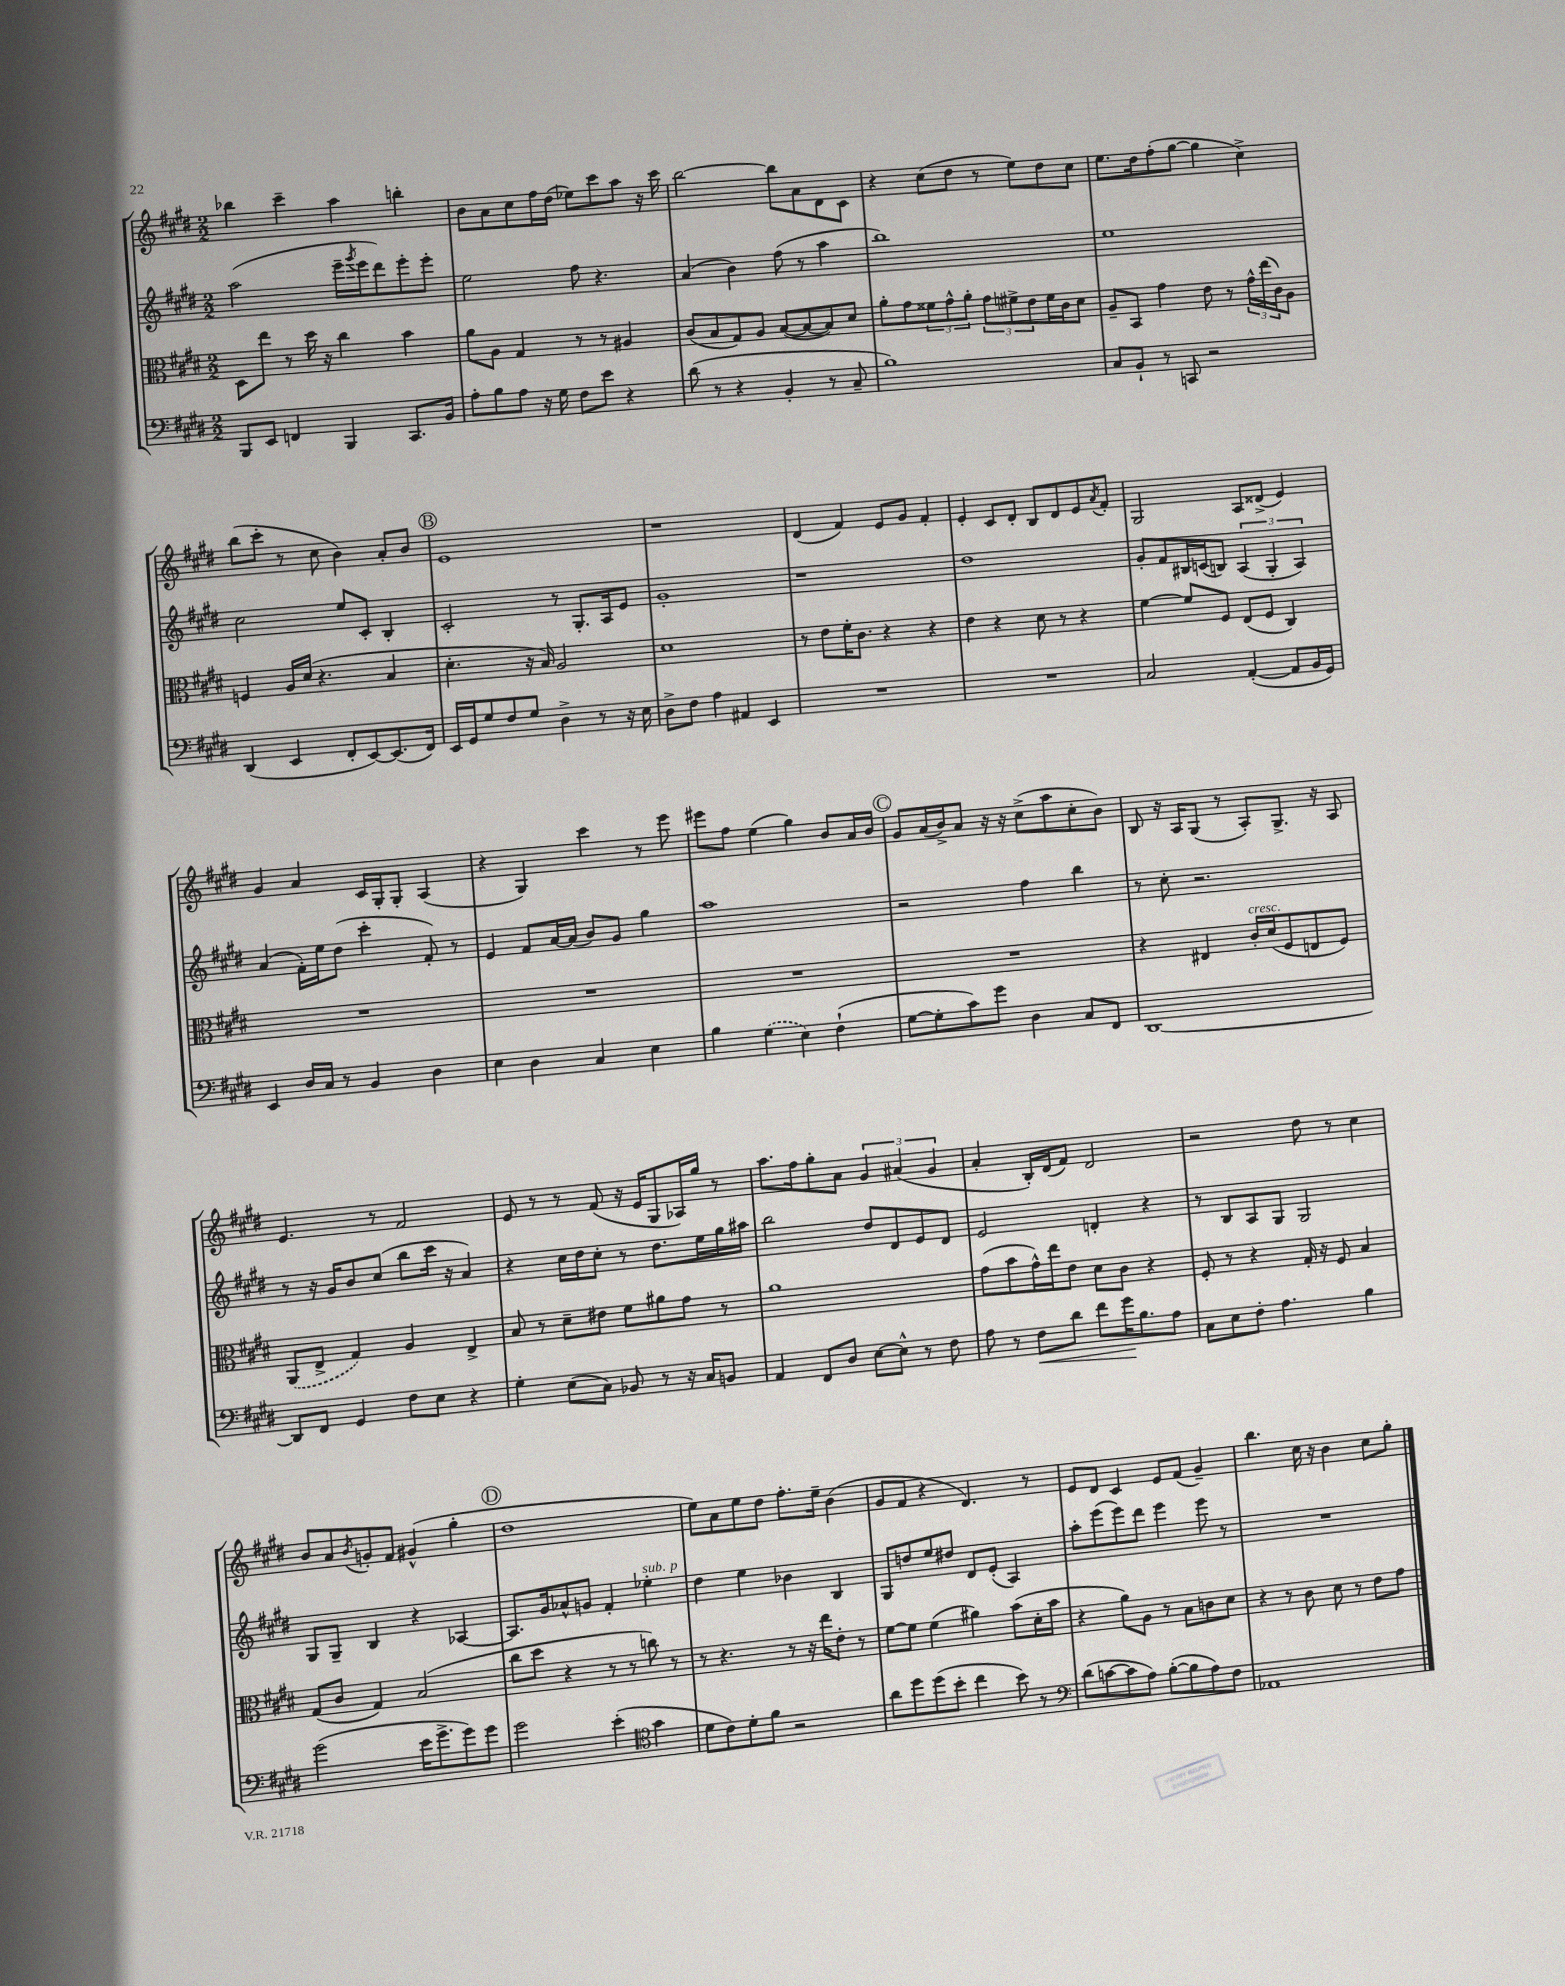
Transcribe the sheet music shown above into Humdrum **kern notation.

**kern	**dynam	**kern	**kern	**kern
*part4	*part4	*part3	*part2	*part1
*staff4	*staff4	*staff3	*staff2	*staff1
*clefF4	*	*clefC3	*clefG2	*clefG2
*k[f#c#g#d#]	*	*k[f#c#g#d#]	*k[f#c#g#d#]	*k[f#c#g#d#]
*M2/2	*	*M2/2	*M2/2	*M2/2
=22	=22	=22	=22	=22
8BBB/L	.	8D#\L	(2aa\	4bb-X\
8EE/J	.	8ee\J	.	.
4FFn/	.	8r	.	4ccc#~\
.	.	16dd#\	.	.
.	.	16r	.	.
4BBB/	.	4cc#\	16eee~\LL	4aa\
.	.	.	8qggg#/	.
.	.	.	16eee\J	.
.	.	.	8ddd#\)	.
8.CC#/L	.	4b\	8eee'\	4bbn'\
.	.	.	8eee'\J	.
16BB/Jk	.	.	.	.
=23	=23	=23	=23	=23
8A'\L	.	8a\L	2ee\	8b\L
8B\	.	8A\J	.	8a\
8A\J	.	4G#/	.	8cc#\
16r	.	.	.	16ff#\L
16G#\	.	.	.	(16dd#\JJ
8F#\L	.	8r	8ff#\	8ee-X\L)
8e\J	.	8r	4.r	8ccc#\
4r	.	4A#X/	.	8aa\J
.	.	.	.	16r
.	.	.	.	16ccc#\
=24	=24	=24	=24	=24
(8d#\	.	(8c#/L	(4a/	[2bb\
8r	.	8B/	.	.
4r	.	8G#/)	4b\)	.
.	.	8A/J	.	.
4BB'/	.	([8B/L	(8ff#\	8bb\L]
.	.	8B/_	8r	8a\
8r	.	8B/])	4aa\	8d#\
8C#~/	.	8d#/J	.	8c#\J
=25	=25	=25	=25	=25
1B)	.	8a'\L	1bb)	4r
.	.	8g#\	.	.
.	.	12f##X\	.	(8cc#\L
.	.	12g#^^\	.	.
.	.	.	.	8dd#\J
.	.	12a'\J	.	.
.	.	12g#\L	.	8r
.	.	12f#X^\	.	.
.	.	.	.	8ee\L)
.	.	12e\	.	.
.	.	16f#\L	.	8dd#\
.	.	16c#\J	.	.
.	.	8d#\J	.	8cc#\J
=26	=26	=26	=26	=26
8C#/L	.	8A~/L	1ee	8.ee\L
8BB`/J	.	8BB/J	.	.
.	.	.	.	16dd#\k
8r	.	4g#\	.	(8ff#'\
8CCn/	.	.	.	[8gg#\J
2r	.	8e\	.	4gg#\]
.	.	8r	.	.
.	.	24g#^^\LL	.	4cc#^\)
.	.	(24ee\	.	.
.	.	24c#\J)	.	.
.	.	8A\J	.	.
!!LO:LB:g=z
=27	=27	=27	=27	=27
(4DD#/	.	4Fn/	2cc#\	(8bb\L
.	.	.	.	8ccc#'\J
4EE/	.	16A/LL	.	8r
.	.	(16d#/JJ	.	.
.	.	4.r	.	8cc#\
8FF#'/L	.	.	8ee/L	4b\)
[8EE/)	.	.	8c#'/J	.
(8.EE/]	.	4B/	4B'/	8a'/L
.	.	.	.	8b/J
16FF#/Jk)	.	.	.	.
!!LO:REH:place=s1:t=B
=28	=28	=28	=28	=28
16EE/LL	.	4.d#'\	2c#'/	1e
16GG#/J	.	.	.	.
8G#/	.	.	.	.
8F#/	.	.	.	.
8G#/J	.	16r	.	.
.	.	16B/)	.	.
4D#^\	.	2A/	8r	.
.	.	.	8.G#'/L	.
8r	.	.	.	.
.	.	.	16A/k	.
16r	.	.	8e/J	.
16E\	.	.	.	.
=29	=29	=29	=29	=29
8D#^\L	.	1d#	1g#'	1r
8F#\J	.	.	.	.
4A\	.	.	.	.
4AA#X/	.	.	.	.
4EE/	.	.	.	.
=30	=30	=30	=30	=30
1r	.	8r	1r	(4d#/
.	.	8e\L	.	.
.	.	16f#'\K	.	4f#/)
.	.	8.c#\J	.	.
.	.	4r	.	8e/L
.	.	.	.	8g#/J
.	.	4r	.	4f#'/
=31	=31	=31	=31	=31
1r	.	4e\	1dd#	4e'/
.	.	4r	.	8c#/L
.	.	.	.	8d#'/J
.	.	8d#\	.	8B/L
.	.	8r	.	8d#/
.	.	4r	.	8e/
.	.	.	.	8qa/
.	.	.	.	8f#'/J
=32	=32	=32	=32	=32
2C#/	.	[4f#\	8g#'/L	2G#/
.	.	.	8f#/	.
.	.	8f#/L]	16B#X/L	.
.	.	.	(16cn/J	.
.	.	8F#/J	8Bn/J)	.
([4AA'/	.	(8E/L	(6A/	8A/L
.	.	8F#/J	.	(8d##X^/J
.	.	.	6G#'/	.
8AA/L]	.	4C#/)	.	4e/)
.	.	.	6A/)	.
16BB/L	.	.	.	.
16GG#/JJ)	.	.	.	.
!!LO:LB:g=z
=33	=33	=33	=33	=33
4EE/	.	1r	(4a/	4g#/
16D#/LL	.	.	16f#'\LL)	4a/
16C#/JJ	.	.	16ee\J	.
8r	.	.	(8dd#\J	.
4BB/	.	.	4ccc#'\	16c#/LL
.	.	.	.	16G#'/J
.	.	.	.	8G#'/J
4D#\	.	.	8f#'/)	(4A/
.	.	.	8r	.
=34	=34	=34	=34	=34
4E\	.	1r	4e/	4r
4D#\	.	.	8f#/L	4G#/)
.	.	.	[16a/L	.
.	.	.	(16a/JJ]	.
4C#/	.	.	8b/L)	4ccc#\
.	.	.	8g#/J	.
4E\	.	.	4gg#\	8r
.	.	.	.	8eee\
=35	=35	=35	=35	=35
4B\	.	1r	1aa	8eee#X\L
.	.	.	.	8ff#\J
(4G#\	.	.	.	(4ee\
4E\)	.	.	.	4gg#\)
(4F#`\	.	.	.	8b/L
.	.	.	.	16a/L
.	.	.	.	16b/JJ
!!LO:REH:place=s1:t=C
=36	=36	=36	=36	=36
[8G#\L	.	1r	2r	8g#/L
8G#'\]	.	.	.	(16a/L
.	.	.	.	16b^/J)
8c#\)	.	.	.	8a/J
8g#\J	.	.	.	16r
.	.	.	.	16r
4D#\	.	.	4ff#\	(8cc#^\L
.	.	.	.	8aa\
8C#/L	.	.	4bb\	8cc#'\
8FF#/J	.	.	.	8b\J)
=37	=37	=37	=37	=37
[1DD#	.	4r	8r	8B/
.	.	.	8cc#'\	16r
.	.	.	.	16A/KL
.	.	4E#X/	2.r	(8G#/J
.	.	.	.	8r
!	!	!LO:TX:a:i:t=cresc.	!	!
.	.	16c#'/LL	.	8A'/L)
.	.	(16d#/J	.	.
.	.	8F#/	.	8.G#^/J
.	.	8En/	.	.
.	.	.	.	16r
.	.	8F#/J)	.	8A/
!!LO:LB:g=z
=38	=38	=38	=38	=38
8DD#/L]	.	(8AA/L	8r	4.e/
8FF#/J	.	8E^/J	16r	.
.	.	.	16g#/KL	.
4GG#/	.	4G#/)	8b/	.
.	.	.	(8cc#/J	8r
8F#\L	.	4A/	8bb\L	2f#/
8E\J	.	.	16ccc#\Jk	.
.	.	.	16r	.
4r	.	4E^/	4a/)	.
=39	=39	=39	=39	=39
4G#'\	.	8B/	4r	8e/
.	.	8r	.	8r
(8E\L	.	8d#~\L	16cc#\LL	8r
.	.	.	16dd#\J	.
8C#\J)	.	8e#X\J	8cc#'\J	(8f#/
8BB-X/	.	8f#\L	8r	16r
.	.	.	.	16e/KL
8r	.	8a#X\	8.dd#\L	8G#/
16r	.	8g#\J	.	16A-X/L)
16C#/KL	.	.	16ee\L	16gg#/JJ
8BBn/J	.	8r	16gg#\	8r
.	.	.	16aa#X\JJ	.
=40	=40	=40	=40	=40
4AA/	.	1a	2bb\	8.aa\L
.	.	.	.	16ff#\k
8FF#/L	.	.	.	8gg#'\
8D#/J	.	.	.	8a\J
[8E\L	.	.	8dd#/L	6g#/
8E^^\J]	.	.	8d#/	.
.	.	.	.	(6a#X/
8r	.	.	8e/	.
.	.	.	.	6g#/
8F#\	.	.	8d#/J	.
=41	=41	=41	=41	=41
8A\	.	(8g#\L	2e/	4a'/
8r	.	8b\	.	.
!	!LO:HP:b	!	!	!
8F#\L	<	16g#^^\L)	.	16B'/LL)
.	.	16ee\J	.	(16d#/J
8d#\J	.	8e\J	.	8f#/J)
8f#\L	.	8d#\L	4dn'/	2d#/
16g#\K	.	8c#\J	.	.
8.B\	[	.	.	.
.	.	4r	4r	.
8A\J	.	.	.	.
=42	=42	=42	=42	=42
8C#\L	.	8F#'/	8r	2r
8E\	.	8r	8B/L	.
8F#'\J	.	4r	8A/	.
4.A\	.	.	8G#/J	.
.	.	16G#'/	2G#/	8dd#\
.	.	16r	.	.
.	.	8F#/	.	8r
4B\	.	4B/	.	4cc#\
!!LO:LB:g=z
=43	=43	=43	=43	=43
(2g#\	.	(8G#/L	8G#/L	8b/L
.	.	8c#/J	8G#~/J	8a/
.	.	.	.	8qb/
.	.	4G#/)	4B/	8gn'/
.	.	.	.	8f#/J
16e\KL	.	(2B/	4r	(4g#X^^/
8.g#^\	.	.	.	.
8g#\)	.	.	[4A-X/	4gg#'\
8g#\J	.	.	.	.
!!LO:REH:place=s1:t=D
=44	=44	=44	=44	=44
2g#\	.	8cc#\L	8.A-/L]	1dd#
.	.	8dd#\J	.	.
.	.	.	16g#/k	.
.	.	4r	8a-X^^/	.
.	.	.	8gn/J	.
(4e'\	.	8r	4f#'/	.
.	.	8r	.	.
*clefC4	*	*	*	*
!	!	!	!LO:TX:a:i:t=sub. p	!
4g#\	.	8ccn\)	4ee-X'\	.
.	.	8r	.	.
=45	=45	=45	=45	=45
8d#\L	.	8r	4dd#\	8ee\L)
8c#\)	.	4.r	.	8a\
8d#'\	.	.	4ee\	8ee\
8f#\J	.	.	.	8dd#\J
2r	.	8r	4b-X\	8.ff#'\L
.	.	16r	.	.
.	.	16ee\KL	.	16ee~\Jk
.	.	8e'\J	4B/	(4b\
.	.	8r	.	.
=46	=46	=46	=46	=46
8a\L	.	[8f#\L	8G#/L	8g#/L
8dd#\	.	8f#\J]	8ddn/	8f#/J
(8dd#\	.	(4f#\	8ee/	4r
8b'\J	.	.	8dd#X/J	.
4cc#\	.	4a#X\)	8d#/L	4.d#/)
.	.	.	(8e'/J	.
8b\)	.	(8b\L	4A/)	.
8r	.	16d#'\L	.	8r
.	.	16b\JJ	.	.
=47	=47	=47	=47	=47
*clefF4	*	*	*	*
(8d#\L	.	4r	8aa'\L	8e/L
[8cn\	.	.	(8eee\	8d#/J
8c\]	.	8a\L)	8eee\)	4c#/
8A\J)	.	8A\J	8ddd#\J	.
([8B'\L	.	8r	4eee\	8e/L
8B\]	.	8B\L	.	(8f#/J
8A\)	.	8cn\	8eee\	4g#~/)
8F#\J	.	8d#\J	8r	.
=48	=48	=48	=48	=48
1AA-X	.	4r	1r	4.bb\
.	.	8r	.	.
.	.	8c#\	.	16cc#\
.	.	.	.	16r
.	.	8d#\	.	4b\
.	.	8r	.	.
.	.	8e\L	.	8cc#\L
.	.	8g#\J	.	8gg#'\J
==	==	==	==	==
*-	*-	*-	*-	*-
